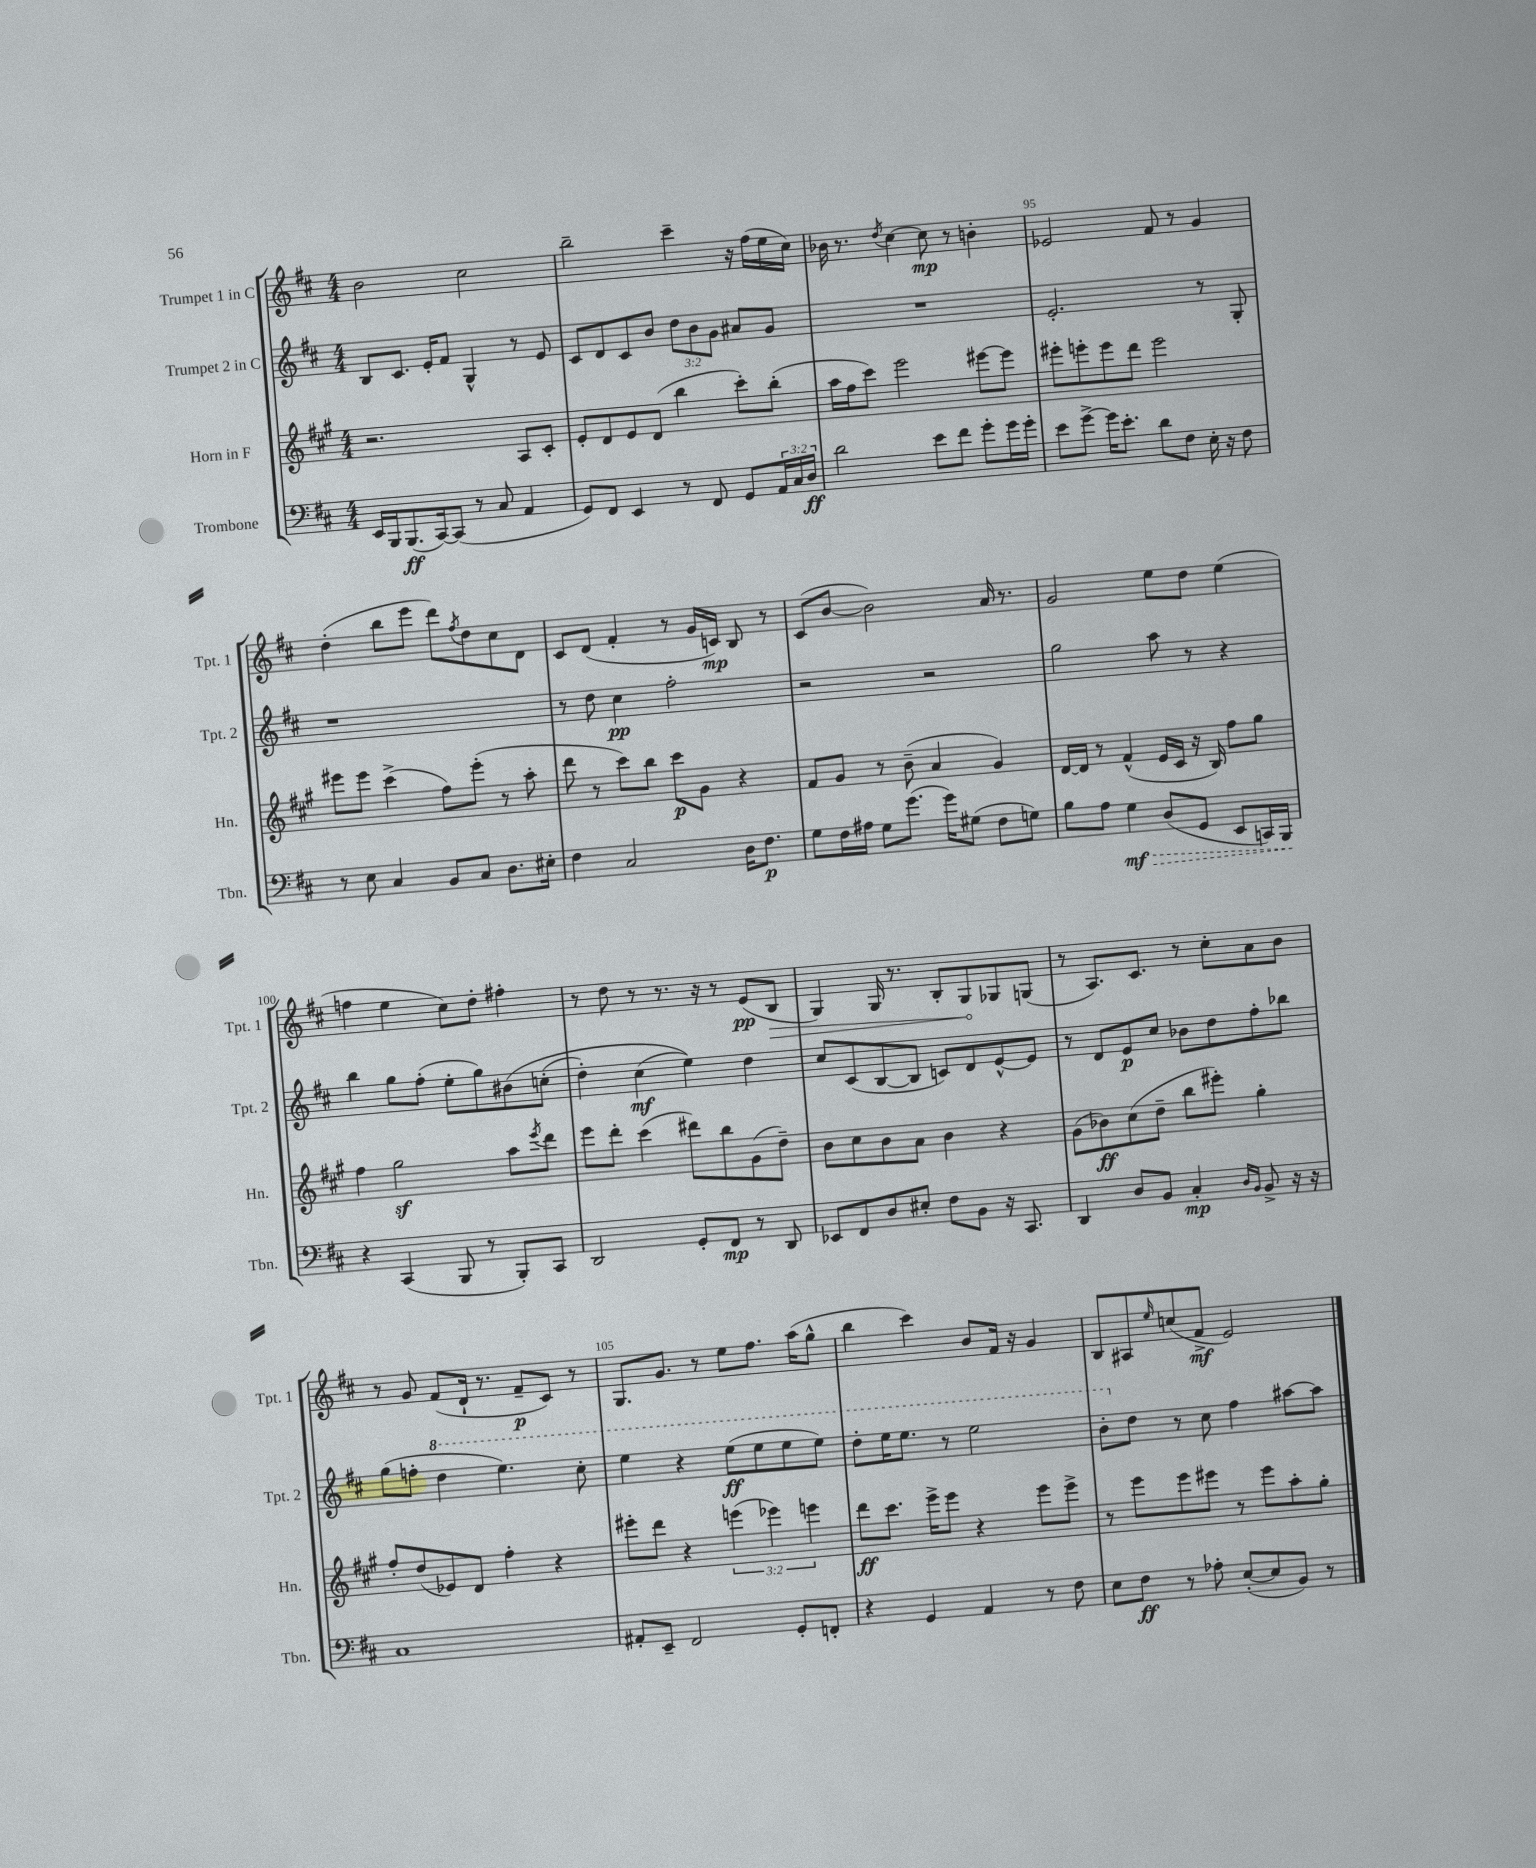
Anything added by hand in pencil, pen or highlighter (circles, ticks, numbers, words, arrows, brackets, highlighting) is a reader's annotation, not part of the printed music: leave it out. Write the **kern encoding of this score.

**kern	**dynam	**kern	**dynam	**kern	**dynam	**kern	**dynam
*part4	*part4	*part3	*part3	*part2	*part2	*part1	*part1
*staff4	*staff4	*staff3	*staff3	*staff2	*staff2	*staff1	*staff1
*I"Trombone	*	*I"Horn in F	*	*I"Trumpet 2 in C	*	*I"Trumpet 1 in C	*
*I'Tbn.	*	*I'Hn.	*	*I'Tpt. 2	*	*I'Tpt. 1	*
*clefF4	*	*clefG2	*	*clefG2	*	*clefG2	*
*k[f#c#]	*	*k[f#c#g#]	*	*k[f#c#]	*	*k[f#c#]	*
*M4/4	*	*M4/4	*	*M4/4	*	*M4/4	*
=92	=92	=92	=92	=92	=92	=92	=92
16EE/LL	.	2.r	.	8B/L	.	2b\	.
16BBB/J	.	.	.	.	.	.	.
(8.BBB/	ff	.	.	8.c#/J	.	.	.
[16CC#/k)	.	.	.	16e'/KL	.	.	.
(8CC#/J]	.	.	.	8f#/J	.	.	.
8r	.	.	.	4G^^/	.	2cc#\	.
8C#/	.	.	.	.	.	.	.
4AA/	.	8A/L	.	8r	.	.	.
.	.	8c#'/J	.	8e/	.	.	.
=93	=93	=93	=93	=93	=93	=93	=93
8GG/L)	.	8e'/L	.	8c#/L	.	2bb~\	.
8FF#/J	.	8d/	.	8d/	.	.	.
4EE/	.	8e/	.	8c#/	.	.	.
.	.	(8d/J	.	8b/J	.	.	.
8r	.	4bb\	.	12dd\L	.	4ccc#~\	.
.	.	.	.	12b\	.	.	.
8FF#/	.	.	.	.	.	.	.
.	.	.	.	12g\J	.	.	.
8GG/L	.	8ccc#'\L)	.	8a#X/L	.	16r	.
.	.	.	.	.	.	(16ff#\LL	.
24AA/L	.	(8bb'\J	.	8g/J	.	16ee\	.
24C#/	.	.	.	.	.	.	.
.	.	.	.	.	.	16cc#\JJ)	.
24D/JJ	ff	.	.	.	.	.	.
=94	=94	=94	=94	=94	=94	=94	=94
2d\	.	16aa\LL	.	1r	.	16b-X\	.
.	.	16ff#\J	.	.	.	8.r	.
.	.	8ccc#\J)	.	.	.	.	.
.	.	.	.	.	.	8qdd/	.
.	.	2eee\	.	.	.	[4cc#\	.
8e\L	.	.	.	.	.	8cc#\]	mp
8f#\J	.	.	.	.	.	8r	.
8g'\L	.	[8eee#X\L	.	.	.	4bn'\	.
16g\L	.	8eee#\J]	.	.	.	.	.
16g'\JJ	.	.	.	.	.	.	.
=95	=95	=95	=95	=95	=95	=95	=95
8e\L	.	8eee#X'\L	.	2.e'/	.	2e-X/	.
[8g^\J	.	8eeen'\	.	.	.	.	.
16g\KL]	.	8eee\	.	.	.	.	.
8.e'\J	.	.	.	.	.	.	.
.	.	8ddd\J	.	.	.	.	.
8d\L	.	2eee\	.	.	.	8f#/	.
8F#\J	.	.	.	.	.	8r	.
16E'\	.	.	.	8r	.	4g/	.
16r	.	.	.	.	.	.	.
8F#\	.	.	.	8G'/	.	.	.
!!LO:LB:g=z
=96	=96	=96	=96	=96	=96	=96	=96
8r	.	8eee#X\L	.	1r	.	(4dd'\	.
8E\	.	8eee#\J	.	.	.	.	.
4C#/	.	(4ccc#^\	.	.	.	8bb\L	.
.	.	.	.	.	.	8eee\J	.
8BB/L	.	8ff#\L)	.	.	.	8ddd\L)	.
.	.	.	.	.	.	8qff#/	.
8C#/J	.	(8eee#'\J	.	.	.	8dd\	.
8.D\L	.	8r	.	.	.	8cc#\	.
.	.	8aa'\	.	.	.	8d\J	.
16E#X'\Jk	.	.	.	.	.	.	.
=97	=97	=97	=97	=97	=97	=97	=97
4F#\	.	8ddd\	.	8r	.	8c#/L	.
.	.	8r	.	8dd\	.	(8d/J	.
2C#/	.	8ccc#\L)	.	4cc#\	pp	4f#'/	.
.	.	8bb\J	.	.	.	.	.
.	.	8ccc#\L	p	2ff#'\	.	8r	.
.	.	8g#\J	.	.	.	16g/LL	.
.	.	.	.	.	.	16cn/JJ)	mp
16D\KL	.	4r	.	.	.	8B/	.
8.F#\J	p	.	.	.	.	.	.
.	.	.	.	.	.	8r	.
=98	=98	=98	=98	=98	=98	=98	=98
8G\L	.	8f#/L	.	2r	.	(8c#/L	.
16F#\L	.	8g#/J	.	.	.	[8b/J	.
16A#X\JJ	.	.	.	.	.	.	.
8G\L	.	8r	.	.	.	2b\])	.
(8.g\J	.	(8b~\	.	.	.	.	.
.	.	4a/	.	2r	.	.	.
16g\KL)	.	.	.	.	.	.	.
(8G#X\J	.	.	.	.	.	.	.
8F#\L	.	4g#/)	.	.	.	16a/	.
.	.	.	.	.	.	8.r	.
8Gn\J)	.	.	.	.	.	.	.
=99	=99	=99	=99	=99	=99	=99	=99
8B\L	.	[16d/LL	.	2gg\	.	2g/	.
.	.	16d/JJ]	.	.	.	.	.
8A\J	.	8r	.	.	.	.	.
!	!LO:HP:b	!	!	!	!	!	!
4G\	> mf	(4f#^^/	.	.	.	.	.
(8D/L	.	16e/LL	.	8aa\	.	8ee\L	.
.	.	16c#/JJ	.	.	.	.	.
8GG/J	.	16r	.	8r	.	8dd\J	.
.	.	16B/)	.	.	.	.	.
8EE/L	.	8ff#\L	.	4r	.	(4ee\	.
16CCn/L)	.	8gg#\J	.	.	.	.	.
16BBB/JJ	.	.	.	.	.	.	.
.	]	.	.	.	.	.	.
!!LO:LB:g=z
=100	=100	=100	=100	=100	=100	=100	=100
4r	.	4ff#\	.	4bb\	.	4ffn\	.
(4CC#/	.	2gg#z\	.	8gg\L	.	4ee\	.
.	.	.	.	(8ff#'\J	.	.	.
8BBB/	.	.	.	8ee'\L	.	8cc#\L)	.
8r	.	.	.	8gg\)	.	8dd'\J	.
8BBB'/L)	.	8aa\L	.	(8b#X\	.	4ff#X'\	.
.	.	8qeee/	.	.	.	.	.
8CC#/J	.	8ddd\J	.	(8ccn'\J	.	.	.
=101	=101	=101	=101	=101	=101	=101	=101
2DD/	.	8eee\L	.	4dd'\)	.	8r	.
.	.	8ddd'\J	.	.	.	8dd\	.
.	.	(4ccc#\	.	(4cc#\	mf	8r	.
.	.	.	.	.	.	8.r	.
8GG'/L	.	8ddd#X\L)	.	4ee\))	.	.	.
.	.	.	.	.	.	16r	.
8FF#/J	mp	8bb\	.	.	.	8r	.
8r	.	(8g#\	.	4dd\	.	(8e/L	pp
!	!	!	!	!	!	!	!LO:HP:b
8DD/	.	8dd~\J)	.	.	.	8B/J	>
=102	=102	=102	=102	=102	=102	=102	=102
8EE-X/L	.	8b\L	.	8cc#/L	.	4G/)	.
8FF#/	.	8cc#\	.	(8c#/	.	.	.
8D/	.	8b\	.	[8B/	.	16G/	.
.	.	.	.	.	.	8.r	.
8E#X'/J	.	8a\J	.	8B/J]	.	.	.
8F#\L	.	4b\	.	8cn/L)	.	8B'/L	.
8BB\J	.	.	.	8d/	.	8G/	.
16r	.	4r	.	[8e^^/	.	8G-X/	]
8.CC#/	.	.	.	.	.	.	.
.	.	.	.	8e/J]	.	(8Gn/J	.
=103	=103	=103	=103	=103	=103	=103	=103
4DD/	.	(8g#\L	.	8r	.	8r	.
.	.	8b-X\)	ff	8d/L	.	8.A/L)	.
8D/L	.	(8cc#\	.	8e/	p	.	.
.	.	.	.	.	.	8.c#/J	.
8BB/J	.	8dd~\J	.	8cc#/J	.	.	.
4C#'/	mp	8bb\L	.	8b-X\L	.	8r	.
.	.	8eee#X'\J)	.	8dd\	.	8cc#'\L	.
16qqD/LL	.	.	.	.	.	.	.
16qqBB/JJ	.	.	.	.	.	.	.
8BB^/	.	4gg#'\	.	8ff#'\	.	8a\	.
16r	.	.	.	8bb-X\J	.	8b\J	.
16r	.	.	.	.	.	.	.
!!LO:LB:g=z
=104	=104	=104	=104	=104	=104	=104	=104
1C#	.	8ff#'/L	.	(8gg\L	.	8r	.
.	.	(8dd/	.	8ffn'\J	.	8g/	.
*	*	*	*	*8va	*	*	*
.	.	8e-X/)	.	4ddd\	.	(8f#/L	.
.	.	8d/J	.	.	.	16d`/Jk	.
.	.	.	.	.	.	8.r	.
.	.	4ff#'\	.	4.eee\)	.	.	.
.	.	.	.	.	.	8f#~/L	p
.	.	4r	.	.	.	8c#/J)	.
.	.	.	.	8ccc#'\	.	8r	.
=105	=105	=105	=105	=105	=105	=105	=105
8AA#X'/L	.	8eee#X'\L	.	4eee\	.	8.G/L	.
8EE~/J	.	8ddd\J	.	.	.	.	.
.	.	.	.	.	.	8.g/J	.
2FF#/	.	4r	.	4r	.	.	.
.	.	.	.	.	.	8r	.
.	.	(6eeen\	.	(8eee\L	ff	8ee\L	.
.	.	.	.	8eee\	.	8.ff#\J	.
.	.	6eee-X\)	.	.	.	.	.
8GG'/L	.	.	.	8eee\	.	.	.
.	.	.	.	.	.	(16aa\KL	.
.	.	6eeen\	.	.	.	.	.
8FFn'/J	.	.	.	8eee\J)	.	8gg^^\J	.
=106	=106	=106	=106	=106	=106	=106	=106
4r	.	8ddd\L	ff	8ddd'\L	.	4bb\	.
.	.	8.ccc#\J	.	16eee\K	.	.	.
.	.	.	.	8.eee\J	.	.	.
4GG/	.	.	.	.	.	4ccc#\)	.
.	.	16eee^\KL	.	.	.	.	.
.	.	8eee\J	.	8r	.	.	.
4AA/	.	4r	.	2eee\	.	8b/L	.
.	.	.	.	.	.	16f#/Jk	.
.	.	.	.	.	.	16r	.
8r	.	8eee\L	.	.	.	4g/	.
8F#\	.	8eee^\J	.	.	.	.	.
=107	=107	=107	=107	=107	=107	=107	=107
8E\L	.	8r	.	8bb'\L	.	8B/L	.
*	*	*	*	*X8va	*	*	*
8F#\J	ff	8eee\L	.	8dd\J	.	8A#X/	.
.	.	.	.	.	.	16qqee/	.
8r	.	8eee\	.	8r	.	(8ccn/	.
8A-X'\	.	8eee#X\J	.	8cc#\	.	8f#^/J	mf
([8E'/L	.	8r	.	4ff#\	.	2e/)	.
8E/]	.	8eee#\L	.	.	.	.	.
8BB/J)	.	8aa'\	.	[8aa#X\L	.	.	.
8r	.	8gg#'\J	.	8aa#\J]	.	.	.
==	==	==	==	==	==	==	==
*-	*-	*-	*-	*-	*-	*-	*-
